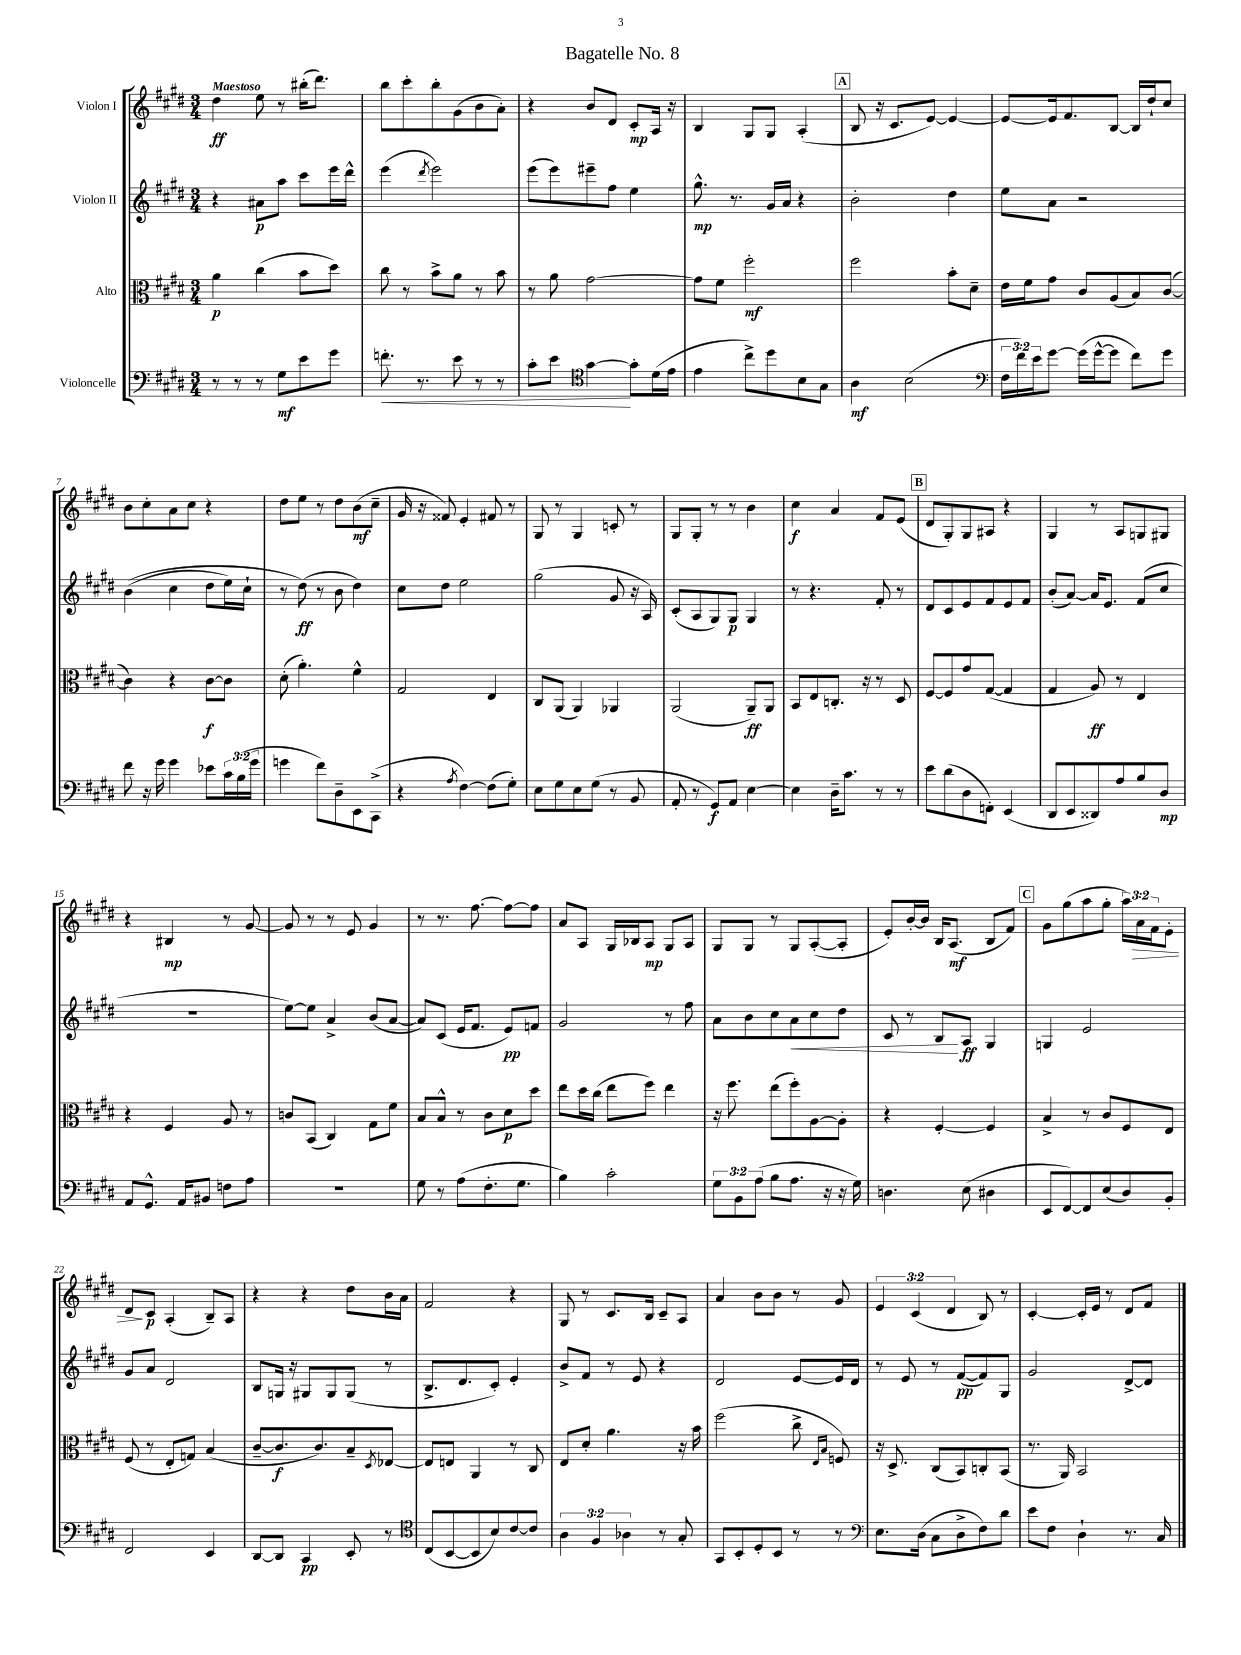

**kern	**dynam	**kern	**dynam	**kern	**dynam	**kern	**dynam
*part4	*part4	*part3	*part3	*part2	*part2	*part1	*part1
*staff4	*staff4	*staff3	*staff3	*staff2	*staff2	*staff1	*staff1
*I"Violoncelle	*	*I"Alto	*	*I"Violon II	*	*I"Violon I	*
*clefF4	*	*clefC3	*	*clefG2	*	*clefG2	*
*k[f#c#g#d#]	*	*k[f#c#g#d#]	*	*k[f#c#g#d#]	*	*k[f#c#g#d#]	*
*M3/4	*	*M3/4	*	*M3/4	*	*M3/4	*
=1	=1	=1	=1	=1	=1	=1	=1
!	!	!	!	!	!	!LO:TX:a:B:t=Maestoso	!
8r	.	4a\	p	4r	.	4dd#\	ff
8r	.	.	.	.	.	.	.
8r	.	(4cc#\	.	8a#X\L	p	8ee\	.
8G#\L	mf	.	.	8aa\J	.	8r	.
8e\	.	8b\L	.	8ccc#\L	.	(16bb#X'\KL	.
.	.	.	.	.	.	8.ddd#\J)	.
8g#\J	.	8dd#\J)	.	16eee\L	.	.	.
.	.	.	.	16ddd#^^\JJ	.	.	.
=2	=2	=2	=2	=2	=2	=2	=2
!	!LO:HP:b	!	!	!	!	!	!
8.fn'\	<	8cc#\	.	(4eee\	.	8bb\L	.
.	.	8r	.	.	.	8ccc#'\	.
8.r	.	.	.	.	.	.	.
.	.	.	.	8qddd#/	.	.	.
.	.	8b^\L	.	2eee\)	.	8bb'\	.
8e\	.	8a\J	.	.	.	(8g#\	.
8r	.	8r	.	.	.	8b\	.
8r	.	8b\	.	.	.	8a'\J)	.
=3	=3	=3	=3	=3	=3	=3	=3
8c#'\L	.	8r	.	(8eee\L	.	4r	.
8e\J	.	8a\	.	8eee\)	.	.	.
*clefC4	*	*	*	*	*	*	*
[4g#\	.	[2g#\	.	8eee#X~\	.	8b/L	.
.	.	.	.	8ff#\J	.	8d#/J	.
8g#'\L]	[	.	.	4ee\	.	8c#'/L	mp
(16d#\L	.	.	.	.	.	16A/Jk	.
16e\JJ	.	.	.	.	.	16r	.
=4	=4	=4	=4	=4	=4	=4	=4
4e\	.	8g#\L]	.	8.gg#^^\	mp	4B/	.
.	.	8f#\J	.	.	.	.	.
.	.	.	.	8.r	.	.	.
8cc#^\L)	.	2ff#'\	mf	.	.	8G#/L	.
8dd#\	.	.	.	16g#/LL	.	8G#/J	.
.	.	.	.	16a/JJ	.	.	.
8B\	.	.	.	4r	.	(4A'/	.
8G#\J	.	.	.	.	.	.	.
!!LO:REH:place=s1:t=A
=5	=5	=5	=5	=5	=5	=5	=5
4A\	mf	2ff#\	.	2b'\	.	8B/	.
.	.	.	.	.	.	16r	.
.	.	.	.	.	.	8.c#/L	.
(2B\	.	.	.	.	.	.	.
.	.	.	.	.	.	[8e/J)	.
.	.	8b'\L	.	4dd#\	.	4e/_	.
.	.	8d#~\J	.	.	.	.	.
=6	=6	=6	=6	=6	=6	=6	=6
*clefF4	*	*	*	*	*	*	*
24F#\LL	.	16e\LL	.	8ee\L	.	8e/L_	.
24f#\)	.	.	.	.	.	.	.
.	.	16f#\J	.	.	.	.	.
24e\J	.	.	.	.	.	.	.
[8g#\J	.	8g#\J	.	8a\J	.	16e/k]	.
.	.	.	.	.	.	8.f#/	.
(16g#\LL]	.	8c#/L	.	2r	.	.	.
[16g#^^\J	.	.	.	.	.	.	.
8g#\J]	.	(8A/	.	.	.	[8B/J	.
8f#\L)	.	8B/)	.	.	.	16B/LL]	.
.	.	.	.	.	.	16dd#`/J	.
8g#\J	.	([8c#/J	.	.	.	8cc#/J	.
!!LO:LB:g=z
=7	=7	=7	=7	=7	=7	=7	=7
8f#\	.	4c#\])	.	((4b\	.	8b\L	.
16r	.	.	.	.	.	8cc#'\	.
16g#\	.	.	.	.	.	.	.
4g#\	.	4r	.	4cc#\	.	8a\	.
.	.	.	.	.	.	8cc#\J	.
8e-X\L	.	[8c#\L	f	8dd#\L	.	4r	.
24c#\L	.	8c#\J]	.	16ee\L)	.	.	.
(24B\	.	.	.	.	.	.	.
.	.	.	.	16cc#`\JJ	.	.	.
24g#\JJ	.	.	.	.	.	.	.
=8	=8	=8	=8	=8	=8	=8	=8
4gn\	.	(8d#'\	.	8r	.	8dd#\L	.
.	.	4.a'\)	.	(8dd#\)	ff	8ee\J	.
8f#\L)	.	.	.	8r	.	8r	.
8D#~\	.	.	.	8b\	.	8dd#\L	.
8EE\	.	4f#^^\	.	4dd#\)	.	(8b\	mf
(8CC#^\J	.	.	.	.	.	8cc#~\J	.
=9	=9	=9	=9	=9	=9	=9	=9
4r	.	2G#/	.	8cc#\L	.	16g#/	.
.	.	.	.	.	.	16r	.
.	.	.	.	8dd#\J	.	8f##X/)	.
8qA/	.	.	.	.	.	.	.
[4F#\)	.	.	.	2ee\	.	4e'/	.
(8F#\L]	.	4E/	.	.	.	8f#X/	.
8G#'\J)	.	.	.	.	.	8r	.
=10	=10	=10	=10	=10	=10	=10	=10
8E\L	.	8C#/L	.	(2gg#\	.	8G#/	.
8G#\	.	(8AA/J	.	.	.	8r	.
8E\	.	4AA/)	.	.	.	4G#/	.
(8G#\J	.	.	.	.	.	.	.
8r	.	4AA-X/	.	8g#/	.	8cn'/	.
8BB/	.	.	.	16r	.	8r	.
.	.	.	.	16A/)	.	.	.
=11	=11	=11	=11	=11	=11	=11	=11
8AA'/	.	(2AA/	.	(8c#'/L	.	8G#/L	.
8r	.	.	.	8A/	.	8G#'/J	.
8GG#/L)	f	.	.	8G#/)	.	8r	.
8AA/J	.	.	.	8G#/J	p	8r	.
[4E\	.	8AA~/L)	ff	4G#/	.	4b\	.
.	.	8AA/J	.	.	.	.	.
=12	=12	=12	=12	=12	=12	=12	=12
4E\]	.	8BB/L	.	8r	.	4cc#\	f
.	.	8E/	.	4.r	.	.	.
16D#~\KL	.	8.Cn'/J	.	.	.	4a/	.
8.c#\J	.	.	.	.	.	.	.
.	.	16r	.	.	.	.	.
8r	.	8r	.	8f#'/	.	8f#/L	.
8r	.	8D#/	.	8r	.	(8e/J	.
!!LO:REH:place=s1:t=B
=13	=13	=13	=13	=13	=13	=13	=13
8e\L	.	[8F#/L	.	8d#/L	.	8d#/L	.
(8d#\	.	8F#/]	.	8c#/	.	8G#'/)	.
8D#\	.	8g#/	.	8e/	.	8G#/	.
8FFn'\J)	.	([8G#/J	.	8f#/	.	8A#X/J	.
(4EE/	.	4G#/]	.	8e/	.	4r	.
.	.	.	.	8f#/J	.	.	.
=14	=14	=14	=14	=14	=14	=14	=14
8DD#/L	.	4G#/	.	(8b'/L	.	4G#/	.
8EE/	.	.	.	[8a/J)	.	.	.
8DD##X/)	.	8A/)	ff	16a/KL]	.	8r	.
.	.	.	.	8.e/J	.	.	.
8A/	.	8r	.	.	.	8A/L	.
8B/	.	4E/	.	(8f#/L	.	8Gn/	.
8D#/J	mp	.	.	8cc#/J	.	8G#X/J	.
!!LO:LB:g=z
=15	=15	=15	=15	=15	=15	=15	=15
8AA/L	.	4r	.	2.r	.	4r	.
8.GG#^^/J	.	.	.	.	.	.	.
.	.	4F#/	.	.	.	4B#X/	mp
16AA/KL	.	.	.	.	.	.	.
8BB#X/J	.	.	.	.	.	.	.
8Fn\L	.	8A/	.	.	.	8r	.
8A\J	.	8r	.	.	.	[8g#/	.
=16	=16	=16	=16	=16	=16	=16	=16
2.r	.	8cn/L	.	[8ee\L)	.	8g#/]	.
.	.	(8BB/J	.	8ee\J]	.	8r	.
.	.	4C#/)	.	4a^/	.	8r	.
.	.	.	.	.	.	8e/	.
.	.	8G#\L	.	(8b/L	.	4g#/	.
.	.	8f#\J	.	[8a/J	.	.	.
=17	=17	=17	=17	=17	=17	=17	=17
8G#\	.	8B/L	.	8a/L])	.	8r	.
8r	.	8B^^/J	.	(8c#/J	.	8.r	.
(8A\L	.	8r	.	16e/KL	.	.	.
.	.	.	.	8.f#/J	.	[8.ff#\	.
8.F#'\	.	8c#\L	.	.	.	.	.
.	.	8d#\	p	8e/L)	pp	8ff#\L_	.
8.G#\J	.	.	.	.	.	.	.
.	.	8dd#\J	.	8fn/J	.	8ff#\J]	.
=18	=18	=18	=18	=18	=18	=18	=18
4B\)	.	8ee\L	.	2g#/	.	8a/L	.
.	.	16dd#\L	.	.	.	8A/J	.
.	.	(16cc#\JJ	.	.	.	.	.
2c#'\	.	8ee\L	.	.	.	16G#/LL	.
.	.	.	.	.	.	16B-X/J	.
.	.	8ff#\J)	.	.	.	8A/J	mp
.	.	4ee\	.	8r	.	8G#/L	.
.	.	.	.	8ff#\	.	8A/J	.
=19	=19	=19	=19	=19	=19	=19	=19
12G#\L	.	16r	.	8a\L	.	8G#/L	.
.	.	8.ff#\	.	.	.	.	.
12BB\	.	.	.	.	.	.	.
.	.	.	.	8b\	.	8G#/J	.
(12A\J	.	.	.	.	.	.	.
8B\L	.	(8ee\L	.	8cc#\	.	8r	.
!	!	!	!	!	!LO:HP:b	!	!
8.A\J	.	8ff#'\)	.	8a\	<	8G#/L	.
.	.	[8A\	.	8cc#\	.	([8A'/	.
16r	.	.	.	.	.	.	.
16r	.	8A'\J]	.	8dd#\J	.	8A'/J]	.
16G#\)	.	.	.	.	.	.	.
=20	=20	=20	=20	=20	=20	=20	=20
4.Dn\	.	4r	.	8c#/	.	8e'/L)	.
.	.	.	.	8r	.	[16b'/L	.
.	.	.	.	.	.	16b/JJ]	.
.	.	[4F#'/	.	8B/L	.	16B/KL	.
.	.	.	.	.	.	(8.A/J	mf
(8E\	.	.	.	8A/J	[ ff	.	.
4D#X\	.	4F#/]	.	4G#/	.	8B/L	.
.	.	.	.	.	.	8f#/J)	.
!!LO:REH:place=s1:t=C
=21	=21	=21	=21	=21	=21	=21	=21
8EE/L	.	4B^/	.	4Gn/	.	8g#\L	.
[8FF#/)	.	.	.	.	.	(8gg#\	.
8FF#/]	.	8r	.	2e/	.	8aa\	.
(8E/	.	8c#/L	.	.	.	8gg#'\J	.
8D#/)	.	8F#/	.	.	.	24aa\LL)	.
!	!	!	!	!	!	!	!LO:HP:b
.	.	.	.	.	.	24a\	>
.	.	.	.	.	.	24f#\J	.
8BB'/J	.	8E/J	.	.	.	8e'\J	.
!!LO:LB:g=z
=22	=22	=22	=22	=22	=22	=22	=22
2FF#/	.	(8F#/	.	8g#/L	.	8d#/L	.
.	.	8r	.	8a/J	.	8c#/J	] p
.	.	8E'/L	.	2d#/	.	(4A'/	.
.	.	8Gn/J)	.	.	.	.	.
4EE/	.	(4B/	.	.	.	8B~/L)	.
.	.	.	.	.	.	8A/J	.
=23	=23	=23	=23	=23	=23	=23	=23
[8DD#/L	.	[8c#~/L	.	8B/L	.	4r	.
8DD#/J]	.	8.c#/]	f	16Gn/Jk	.	.	.
.	.	.	.	16r	.	.	.
4CC#/	pp	.	.	8G#X/L	.	4r	.
.	.	8.c#/)	.	.	.	.	.
.	.	.	.	8G#/	.	.	.
8EE'/	.	8B~/	.	(8G#/J	.	8dd#\L	.
.	.	8qD#/	.	.	.	.	.
8r	.	[8E-X/J	.	8r	.	16b\L	.
.	.	.	.	.	.	16a\JJ	.
=24	=24	=24	=24	=24	=24	=24	=24
*clefC4	*	*	*	*	*	*	*
(8C#/L	.	8E-/L]	.	8.B^/L	.	2f#/	.
[8BB/	.	8En/J	.	.	.	.	.
.	.	.	.	8.d#/	.	.	.
8BB/]	.	4AA/	.	.	.	.	.
8B/)	.	.	.	8c#'/J)	.	.	.
[8c#/	.	8r	.	4e'/	.	4r	.
8c#/J]	.	8C#/	.	.	.	.	.
=25	=25	=25	=25	=25	=25	=25	=25
6A\	.	8E/L	.	8b^/L	.	8G#/	.
.	.	8d#'/J	.	8f#/J	.	8r	.
6F#/	.	.	.	.	.	.	.
.	.	4.a\	.	8r	.	8.c#/L	.
6A-X\	.	.	.	.	.	.	.
.	.	.	.	8e/	.	.	.
.	.	.	.	.	.	16B/Jk	.
8r	.	.	.	4r	.	8c#~/L	.
8G#'/	.	16r	.	.	.	8A/J	.
.	.	16b\	.	.	.	.	.
=26	=26	=26	=26	=26	=26	=26	=26
8GG#/L	.	(2ff#\	.	2d#/	.	4a/	.
8BB'/	.	.	.	.	.	.	.
8D#'/	.	.	.	.	.	8b\L	.
8BB/J	.	.	.	.	.	8b\J	.
8r	.	8cc#^\	.	[8e/L	.	8r	.
.	.	16qqE/LL	.	.	.	.	.
.	.	16qqB/JJ	.	.	.	.	.
8r	.	8Fn/)	.	16e/L]	.	8g#/	.
.	.	.	.	16d#/JJ	.	.	.
=27	=27	=27	=27	=27	=27	=27	=27
*clefF4	*	*	*	*	*	*	*
8.E\L	.	16r	.	8r	.	6e/	.
.	.	8.D#^/	.	.	.	.	.
.	.	.	.	8e/	.	.	.
.	.	.	.	.	.	(6c#/	.
(16D#\Jk	.	.	.	.	.	.	.
8C#\L	.	(8C#/L	.	8r	.	.	.
.	.	.	.	.	.	6d#/	.
8D#^\	.	8BB/)	.	([8f#/L	pp	.	.
8F#\)	.	8Cn'/	.	8f#/])	.	8B/)	.
8d#\J	.	(8BB/J	.	8G#/J	.	8r	.
=28	=28	=28	=28	=28	=28	=28	=28
8e\L	.	8.r	.	2g#/	.	[4c#'/	.
8F#\J	.	.	.	.	.	.	.
.	.	16AA/)	.	.	.	.	.
4D#`\	.	2BB/	.	.	.	16c#'/LL]	.
.	.	.	.	.	.	16e/JJ	.
.	.	.	.	.	.	8r	.
8.r	.	.	.	[8d#^/L	.	8d#/L	.
.	.	.	.	8d#/J]	.	8f#/J	.
16C#/	.	.	.	.	.	.	.
==	==	==	==	==	==	==	==
*-	*-	*-	*-	*-	*-	*-	*-
